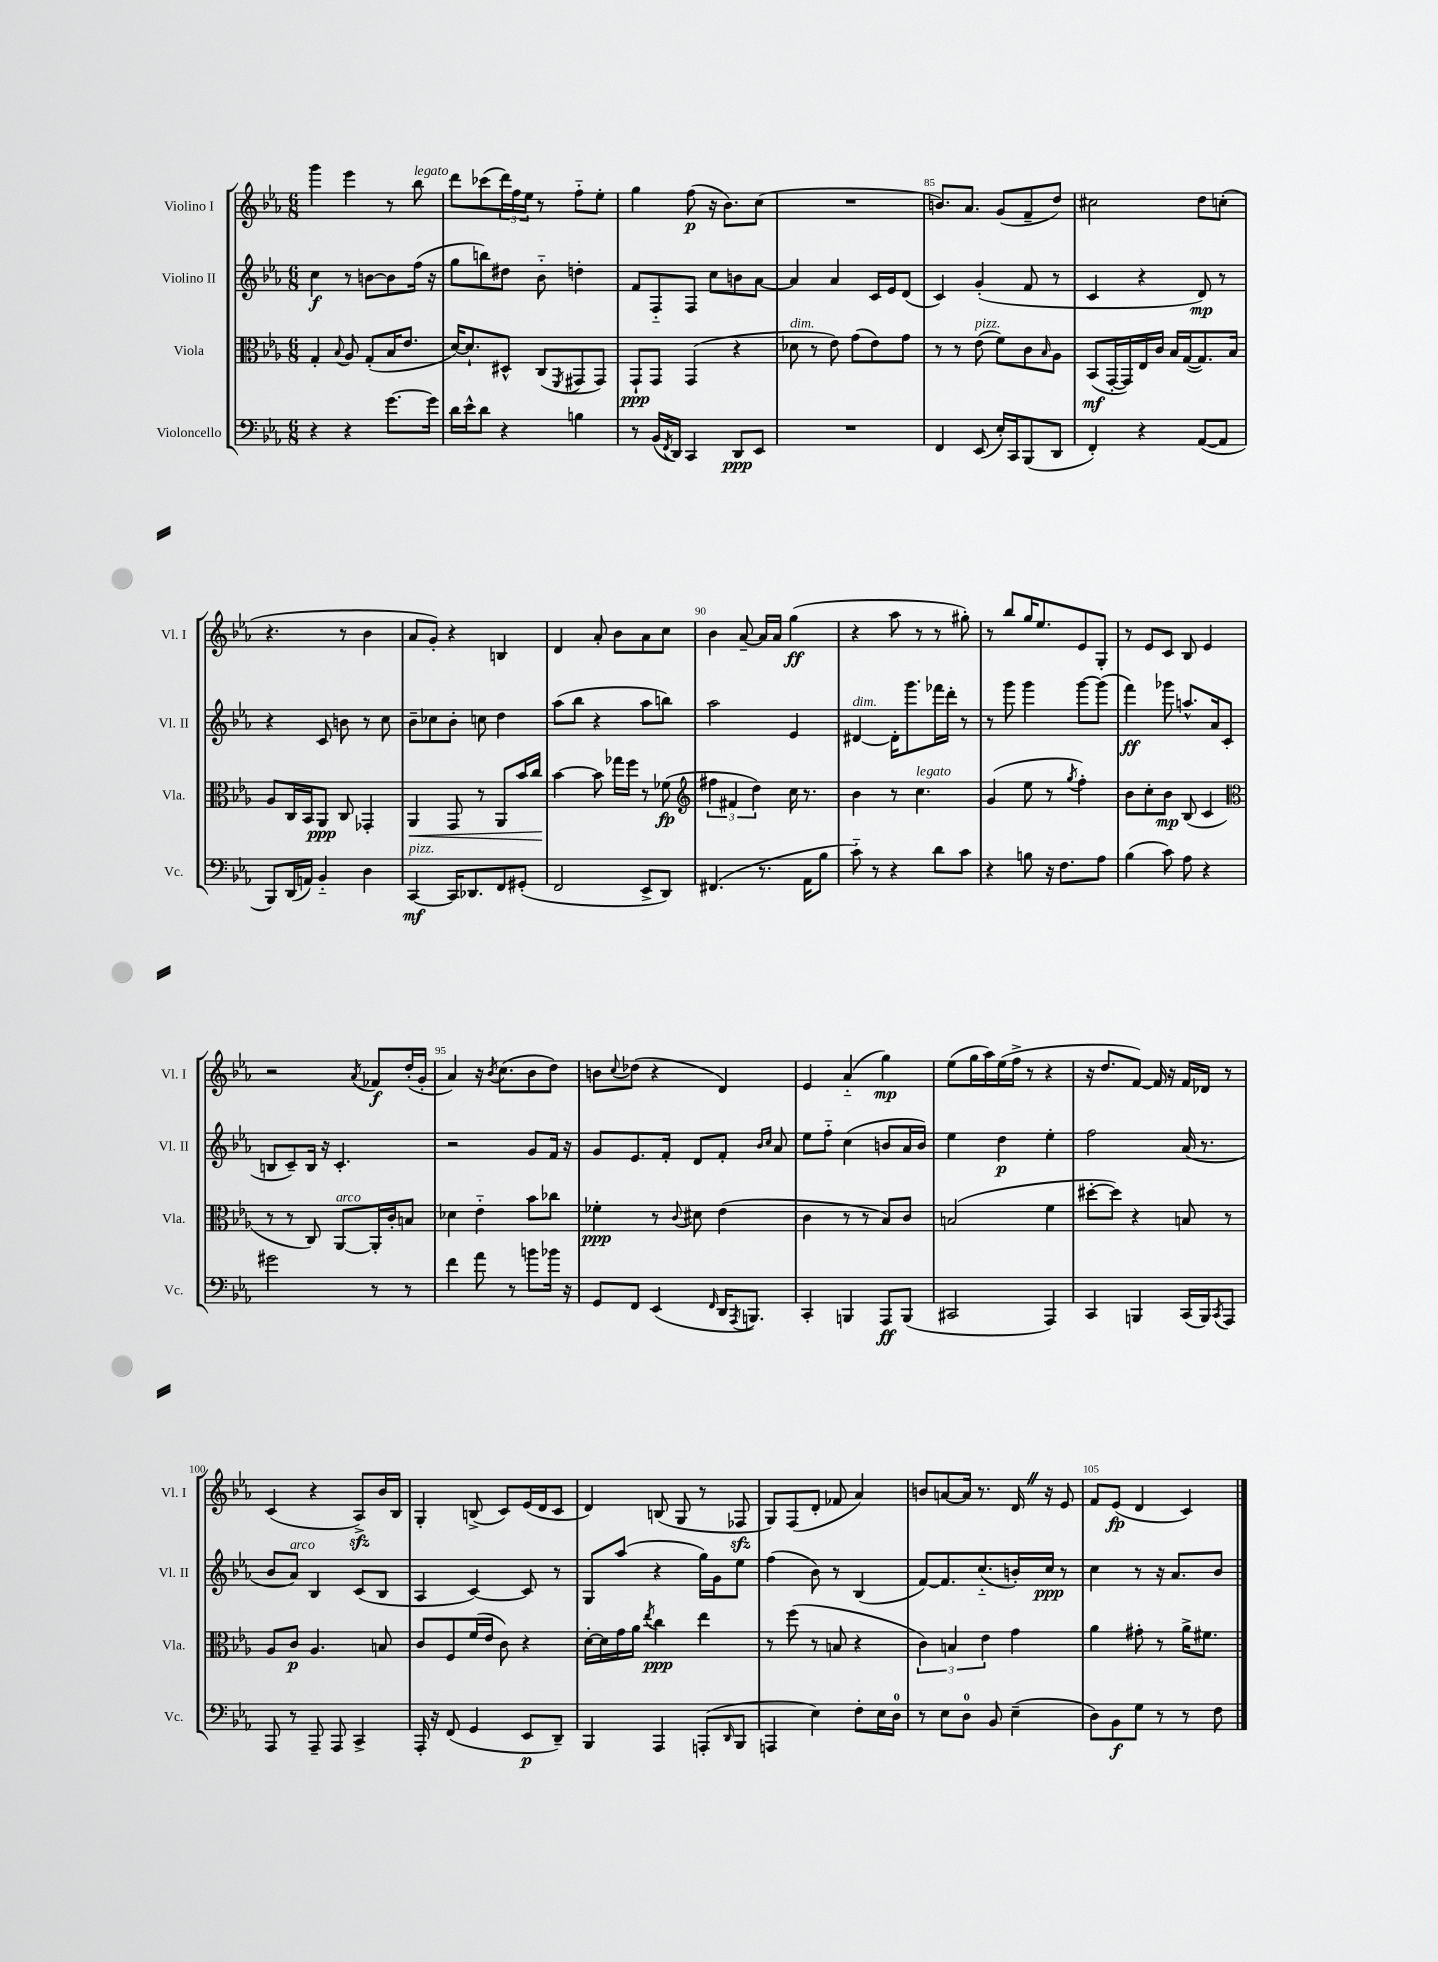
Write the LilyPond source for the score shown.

<<
\new StaffGroup <<
\new Staff = "s0" \with { instrumentName = "Violino I" shortInstrumentName = "Vl. I" } {
    \clef treble \key ees \major \numericTimeSignature \time 6/8
    g'''4 ees'''4 r8 bes''8^\markup { \italic "legato" } |
    d'''8 ces'''8( \tuplet 3/2 { d'''16) f''16 ees''16 } r8 f''8-_ ees''8-. |
    g''4 f''8\p( r16 bes'8.) c''8( |
    R2. |
    b'8.) aes'8. g'8( f'8-- d''8) |
    cis''2 d''8 c''8-.( |
    r4. r8 bes'4 |
    aes'8 g'8-.) r4 b4 |
    d'4 aes'8-. bes'8 aes'8 c''8 |
    bes'4 aes'8~-- aes'16 aes'16 g''4\ff( |
    r4 aes''8 r8 r8 gis''8-.) |
    r8 bes''8 g''16 ees''8. ees'8 g8-. |
    r8 ees'8 c'8 bes8 ees'4 |
    r2 \acciaccatura { aes'8 } fes'8\f d''16-.( g'16-. |
    aes'4) r16 \acciaccatura { bes'8 } c''8.( bes'8 d''8) |
    b'8 \appoggiatura { c''8 } des''8( r4 d'4) |
    ees'4 aes'4-_( g''4\mp) |
    ees''8( g''16 aes''16) ees''16( f''16-> r8 r4 |
    r16 d''8. f'8~) f'16 r16 f'16 des'16 r8 |
    c'4( r4 aes8->\sfz) bes'16 bes16 |
    g4-. b8->( c'8) ees'16( d'16 c'8 |
    d'4) b8( g8 r8 fes8\sfz |
    g8) f8( d'8-. fes'8 aes'4) |
    b'8 a'8~ a'16 r8. d'16 \once \override BreathingSign.text = \markup { \musicglyph "scripts.caesura.straight" } \breathe r16 ees'8 |
    f'8 ees'8\fp( d'4 c'4) \bar "|." |
}
\new Staff = "s1" \with { instrumentName = "Violino II" shortInstrumentName = "Vl. II" } {
    \clef treble \key ees \major \numericTimeSignature \time 6/8
    c''4\f r8 b'8~ b'8 f''16( r16 |
    g''8 b''8) dis''8 bes'8-_ d''4-. |
    f'8 f8-_ f8 c''8 b'8 aes'8~ |
    aes'4 aes'4 c'16 ees'16 d'8( |
    c'4) g'4-.( f'8 r8 |
    c'4 r4 d'8\mp) r8 |
    r4 c'8 b'8 r8 c''8 |
    bes'8-- ces''8 bes'8-. c''8 d''4 |
    aes''8( bes''8 r4 aes''8 b''8) |
    aes''2 ees'4 |
    dis'4~^\markup { \italic "dim." } dis'16-. g'''8. fes'''16 d'''16-. r8 |
    r8 g'''8 g'''4 g'''8~ g'''8( |
    f'''4\ff) ges'''8 a''8.-^ aes'16 c'8( |
    b8 c'8--) b16 r16 c'4.-. |
    r2 g'8 f'16 r16 |
    g'8 ees'8. f'16-. d'8 f'8-. \grace { bes'16 c''16 } aes'8 |
    ees''8 f''8-_ c''4( b'8 aes'16 b'16) |
    ees''4 d''4\p ees''4-. |
    f''2 aes'16( r8. |
    bes'8 aes'8^\markup { \italic "arco" }) bes4 c'8( bes8 |
    aes4 c'4~) c'8 r8 |
    g8 aes''8( r4 g''16) g'16 ees''8 |
    f''4( bes'8) r8 bes4( |
    f'8~) f'8. c''8.-_( b'16-.) c''16\ppp r8 |
    c''4 r8 r16 aes'8. bes'8 \bar "|." |
}
\new Staff = "s2" \with { instrumentName = "Viola" shortInstrumentName = "Vla." } {
    \clef alto \key ees \major \numericTimeSignature \time 6/8
    g4-. \appoggiatura { bes8 } aes8 g8-.( bes16 ees'8. |
    d'16~) d'8.-! dis8-^ c8( \acciaccatura { f,8 } gis,8 gis,8) |
    g,8-!\ppp g,8 g,4( r4 |
    des'8^\markup { \italic "dim." } r8 ees'8) g'8( ees'8) g'8 |
    r8 r8 ees'8^\markup { \italic "pizz." }( f'8) c'8 \grace { bes16 } aes8 |
    bes,8\mf( g,16~-. g,16) ees16 c'16 bes16 g16~( g8.) bes16 |
    aes8 c16 bes,16 aes,8\ppp c8 ges,4-. |
    aes,4\< g,8 r8 aes,8 bes'16 c''16 |
    bes'4~\! bes'8 ges''16 f''16 r8 fes'8\fp( |
    \clef treble \tuplet 3/2 { fis''4 fis'4 d''4) } c''16 r8. |
    bes'4 r8 c''4.^\markup { \italic "legato" } |
    g'4( ees''8 r8 \acciaccatura { g''8 } f''4-.) |
    bes'8 c''8-. bes'8\mp bes8( c'4 |
    \clef alto r8 r8 c8) aes,8~^\markup { \italic "arco" } aes,16-. c'16-. b8 |
    des'4 ees'4-_ bes'8 ces''8 |
    fes'4-.\ppp r8 \appoggiatura { c'8 } dis'8 ees'4( |
    c'4 r8 r8 bes8) c'8 |
    b2( f'4 |
    dis''8~-. dis''8) r4 b8 r8 |
    aes8 c'8\p aes4. b8 |
    c'8 f8 f'16( ees'16 c'8) r4 |
    d'16~-. d'16 g'16 aes'16 \acciaccatura { ees''8 } c''4\ppp ees''4 |
    r8 f''8( r8 b8 r4 |
    \tuplet 3/2 { c'4) b4 ees'4 } g'4 |
    aes'4 gis'8-. r8 aes'16-> fis'8. \bar "|." |
}
\new Staff = "s3" \with { instrumentName = "Violoncello" shortInstrumentName = "Vc." } {
    \clef bass \key ees \major \numericTimeSignature \time 6/8
    r4 r4 g'8.~ g'16 |
    d'16 ees'16-^ d'8 r4 b4 |
    r8 bes,16( \acciaccatura { f,8 } d,16) c,4 d,8\ppp ees,8 |
    R2. |
    f,4 ees,8( ees16-.) c,16 bes,,8( d,8 |
    f,4-.) r4 aes,8~( aes,8 |
    bes,,8) d,16( a,16) bes,4-_ d4 |
    c,4~\mf^\markup { \italic "pizz." } c,16 des,8. f,8 gis,8-.( |
    f,2 ees,8-> d,8) |
    fis,4.( r8. aes,16 bes8 |
    c'8-_) r8 r4 d'8 c'8 |
    r4 b8 r16 f8. aes8 |
    bes4( c'8) aes8 r4 |
    gis'2 r8 r8 |
    f'4 aes'8 r8 b'8 bes'16 r16 |
    g,8 f,8 ees,4( \grace { f,16 } d,16 \acciaccatura { aes,,8 } b,,8.) |
    c,4-. b,,4 aes,,8\ff b,,8( |
    cis,2 aes,,4) |
    c,4 b,,4 c,16( b,,16) \acciaccatura { c,8 } aes,,8 |
    aes,,8 r8 aes,,8-- aes,,8 c,4-> |
    aes,,16-. r16 f,8( g,4 ees,8\p d,8--) |
    bes,,4 aes,,4 a,,8-.( \grace { d,16 } bes,,8 |
    a,,4 ees4) f8-. ees16 d16-0 |
    r8 ees8 d8-0 bes,8 ees4--( |
    d8) bes,8\f g8 r8 r8 f8 \bar "|." |
}
>>
>>
\layout { \context { \Score currentBarNumber = #81 \override BarNumber.break-visibility = ##(#f #t #t) barNumberVisibility = #(every-nth-bar-number-visible 5) } }
